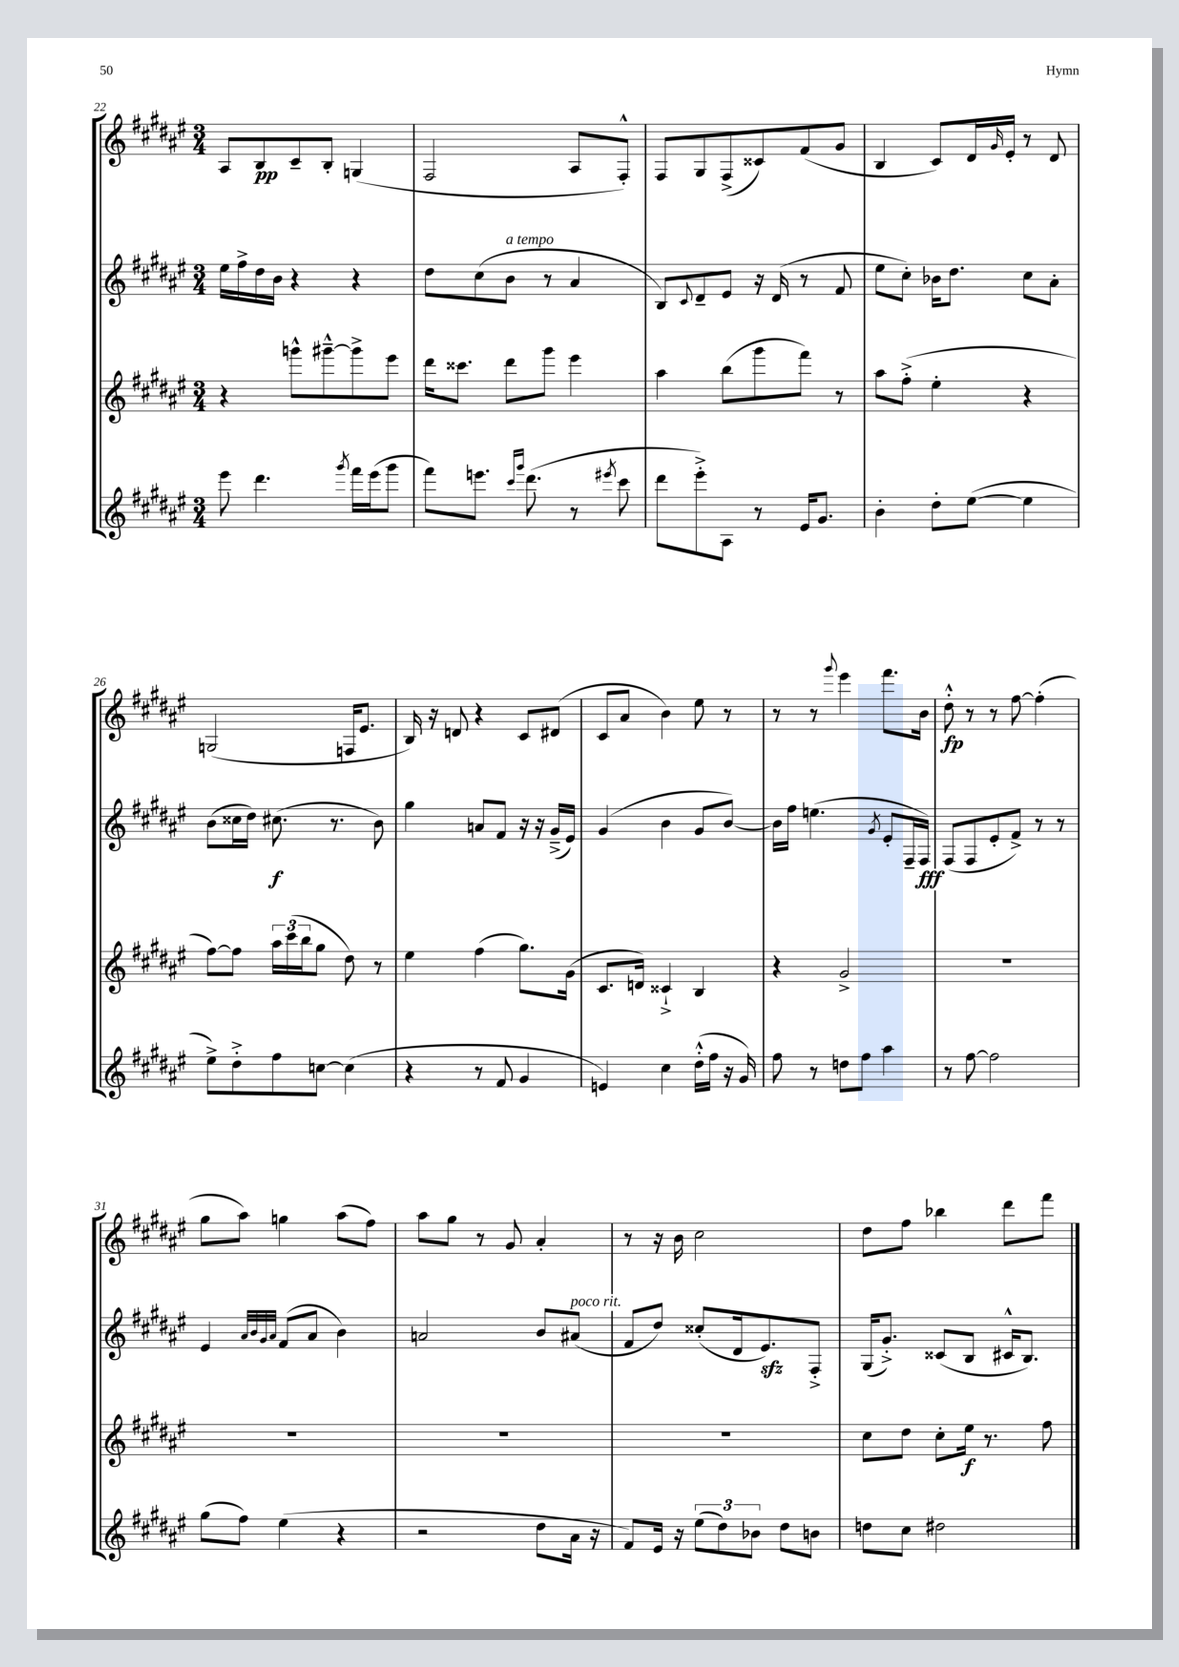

**kern	**kern	**dynam	**kern	**dynam	**kern	**dynam
*part4	*part3	*part3	*part2	*part2	*part1	*part1
*staff4	*staff3	*staff3	*staff2	*staff2	*staff1	*staff1
*clefG2	*clefG2	*	*clefG2	*	*clefG2	*
*k[f#c#g#d#a#e#]	*k[f#c#g#d#a#e#]	*	*k[f#c#g#d#a#e#]	*	*k[f#c#g#d#a#e#]	*
*M3/4	*M3/4	*	*M3/4	*	*M3/4	*
=22	=22	=22	=22	=22	=22	=22
8eee#\	4r	.	16ee#\LL	.	8A#/L	.
.	.	.	16ff#^\	.	.	.
4.ddd#\	.	.	16dd#\	.	8B/	pp
.	.	.	16b\JJ	.	.	.
.	8gggn^^\L	.	4r	.	8c#~/	.
.	[8ggg#X~^^\	.	.	.	8B'/J	.
8qggg#/	.	.	.	.	.	.
16fff#\LL	8ggg#^\]	.	4r	.	(4Gn/	.
(16eee#\J	.	.	.	.	.	.
8ggg#\J	8eee#\J	.	.	.	.	.
=23	=23	=23	=23	=23	=23	=23
8fff#\L)	16ddd#\KL	.	8dd#\L	.	2F#/	.
.	8.ccc##X\J	.	.	.	.	.
8.eeen\J	.	.	(8cc#\	.	.	.
!	!	!	!LO:TX:a:i:t=a tempo	!	!	!
.	8ddd#\L	.	8b\J	.	.	.
16qqccc#/LL	.	.	.	.	.	.
16qqggg#/JJ	.	.	.	.	.	.
(8.ddd#\	.	.	.	.	.	.
.	8ggg#\J	.	8r	.	.	.
8r	4eee#\	.	4a#/	.	8A#/L	.
8qeee#X/	.	.	.	.	.	.
8ccc#\	.	.	.	.	8F#'^^/J)	.
=24	=24	=24	=24	=24	=24	=24
8ddd#\L	4aa#\	.	8B/L)	.	8F#/L	.
.	.	.	8qqc#/	.	.	.
8eee#'^\)	.	.	8d#~/	.	8G#/	.
8A#\J	(8bb\L	.	8e#/J	.	(8F#^/	.
8r	8ggg#\	.	16r	.	8c##X/)	.
.	.	.	(16d#/	.	.	.
16e#/KL	8fff#\J)	.	8r	.	(8f#/	.
8.g#/J	.	.	.	.	.	.
.	8r	.	8f#/	.	8g#/J	.
=25	=25	=25	=25	=25	=25	=25
4b'\	8aa#\L	.	8ee#\L	.	4B/	.
.	(8ff#'^\J	.	8cc#'\J)	.	.	.
8dd#'\L	4ee#'\	.	16b-X\KL	.	8c#/L)	.
.	.	.	8.dd#\J	.	.	.
([8ee#\J	.	.	.	.	16d#/L	.
.	.	.	.	.	16qqg#/	.
.	.	.	.	.	16e#'/JJ	.
4ee#\]	4r	.	8cc#\L	.	8r	.
.	.	.	8a#'\J	.	8d#/	.
!!LO:LB:g=z
=26	=26	=26	=26	=26	=26	=26
8ee#^\L)	[8ff#\L)	.	(8b\L	.	(2Gn/	.
8dd#'^\	8ff#\J]	.	16cc##X\L	.	.	.
.	.	.	16dd#\JJ)	.	.	.
8ff#\	24aa#\LL	.	(8.cc#X\	f	.	.
.	(24ccc#\	.	.	.	.	.
.	24bb\J	.	.	.	.	.
[8ccn\J	8gg#\J	.	.	.	.	.
.	.	.	8.r	.	.	.
(4cc\]	8dd#\)	.	.	.	16Fn/KL	.
.	.	.	.	.	8.e#/J	.
.	8r	.	8b\)	.	.	.
=27	=27	=27	=27	=27	=27	=27
4r	4ee#\	.	4gg#\	.	16B/)	.
.	.	.	.	.	16r	.
.	.	.	.	.	8dn/	.
8r	(4ff#\	.	8an/L	.	4r	.
8f#/	.	.	8f#/J	.	.	.
4g#/	8.gg#\L)	.	16r	.	8c#/L	.
.	.	.	16r	.	.	.
.	.	.	(16g#~^/LL	.	(8d#X/J	.
.	(16g#\Jk	.	16e#/JJ)	.	.	.
=28	=28	=28	=28	=28	=28	=28
4en/)	8.c#/L	.	(4g#/	.	8c#/L	.
.	.	.	.	.	8a#/J	.
.	16dn/Jk)	.	.	.	.	.
4cc#\	4c##X`^/	.	4b\	.	4b\)	.
(16dd#'^^\LL	4B/	.	8g#/L	.	8ee#\	.
16ff#\JJ	.	.	.	.	.	.
16r	.	.	[8b/J)	.	8r	.
16g#/)	.	.	.	.	.	.
=29	=29	=29	=29	=29	=29	=29
8ff#\	4r	.	16b\LL]	.	8r	.
.	.	.	16ff#\JJ	.	.	.
8r	.	.	(4.een\	.	8r	.
.	.	.	.	.	8qqggg#/	.
8ddn\L	2g#^/	.	.	.	4eee#\	.
8ff#\J	.	.	.	.	.	.
.	.	.	8qg#/	.	.	.
4aa#\	.	.	8e#'/L	.	8.fff#\L	.
.	.	.	16F#~/L	.	.	.
.	.	.	16F#/JJ)	fff	16b\Jk	.
=30	=30	=30	=30	=30	=30	=30
8r	2.r	.	(8F#/L	.	8dd#'^^\	fp
[8ff#\	.	.	8F#/	.	8r	.
2ff#\]	.	.	8e#'/	.	8r	.
.	.	.	8f#^/J)	.	[8ff#\	.
.	.	.	8r	.	(4ff#'\]	.
.	.	.	8r	.	.	.
!!LO:LB:g=z
=31	=31	=31	=31	=31	=31	=31
(8gg#\L	2.r	.	4e#/	.	8gg#\L	.
8ff#\J)	.	.	.	.	8aa#\J)	.
.	.	.	32qqa#/LLL	.	.	.
.	.	.	32qqb/	.	.	.
.	.	.	32qqg#/	.	.	.
.	.	.	32qqa#/JJJ	.	.	.
(4ee#\	.	.	(8f#/L	.	4ggn\	.
.	.	.	8a#/J	.	.	.
4r	.	.	4b\)	.	(8aa#\L	.
.	.	.	.	.	8ff#\J)	.
=32	=32	=32	=32	=32	=32	=32
2r	2.r	.	2an/	.	8aa#\L	.
.	.	.	.	.	8gg#\J	.
.	.	.	.	.	8r	.
.	.	.	.	.	8g#/	.
8dd#\L	.	.	8b/L	.	4a#'/	.
!	!	!	!LO:TX:a:i:t=poco rit.	!	!	!
16a#\Jk	.	.	(8a#X/J	.	.	.
16r	.	.	.	.	.	.
=33	=33	=33	=33	=33	=33	=33
8f#/L)	2.r	.	8f#/L	.	8r	.
16e#/Jk	.	.	8dd#/J)	.	16r	.
16r	.	.	.	.	16b\	.
(12ee#\L	.	.	(8cc##X'/L	.	2cc#\	.
12dd#\)	.	.	.	.	.	.
.	.	.	16d#/k	.	.	.
12b-X\J	.	.	.	.	.	.
.	.	.	8.e#zz/)	.	.	.
8dd#\L	.	.	.	.	.	.
8bn\J	.	.	8F#'^/J	.	.	.
=34	=34	=34	=34	=34	=34	=34
8ddn\L	8cc#\L	.	(16G#/KL	.	8dd#\L	.
.	.	.	8.g#'^/J)	.	.	.
8cc#\J	8dd#\J	.	.	.	8ff#\J	.
2dd#X\	8cc#'\L	.	(8c##X/L	.	4bb-X\	.
.	16ee#\Jk	f	8B/J	.	.	.
.	8.r	.	.	.	.	.
.	.	.	16c#X^^/KL	.	8ddd#\L	.
.	.	.	8.B/J)	.	.	.
.	8ff#\	.	.	.	8fff#\J	.
==	==	==	==	==	==	==
*-	*-	*-	*-	*-	*-	*-
